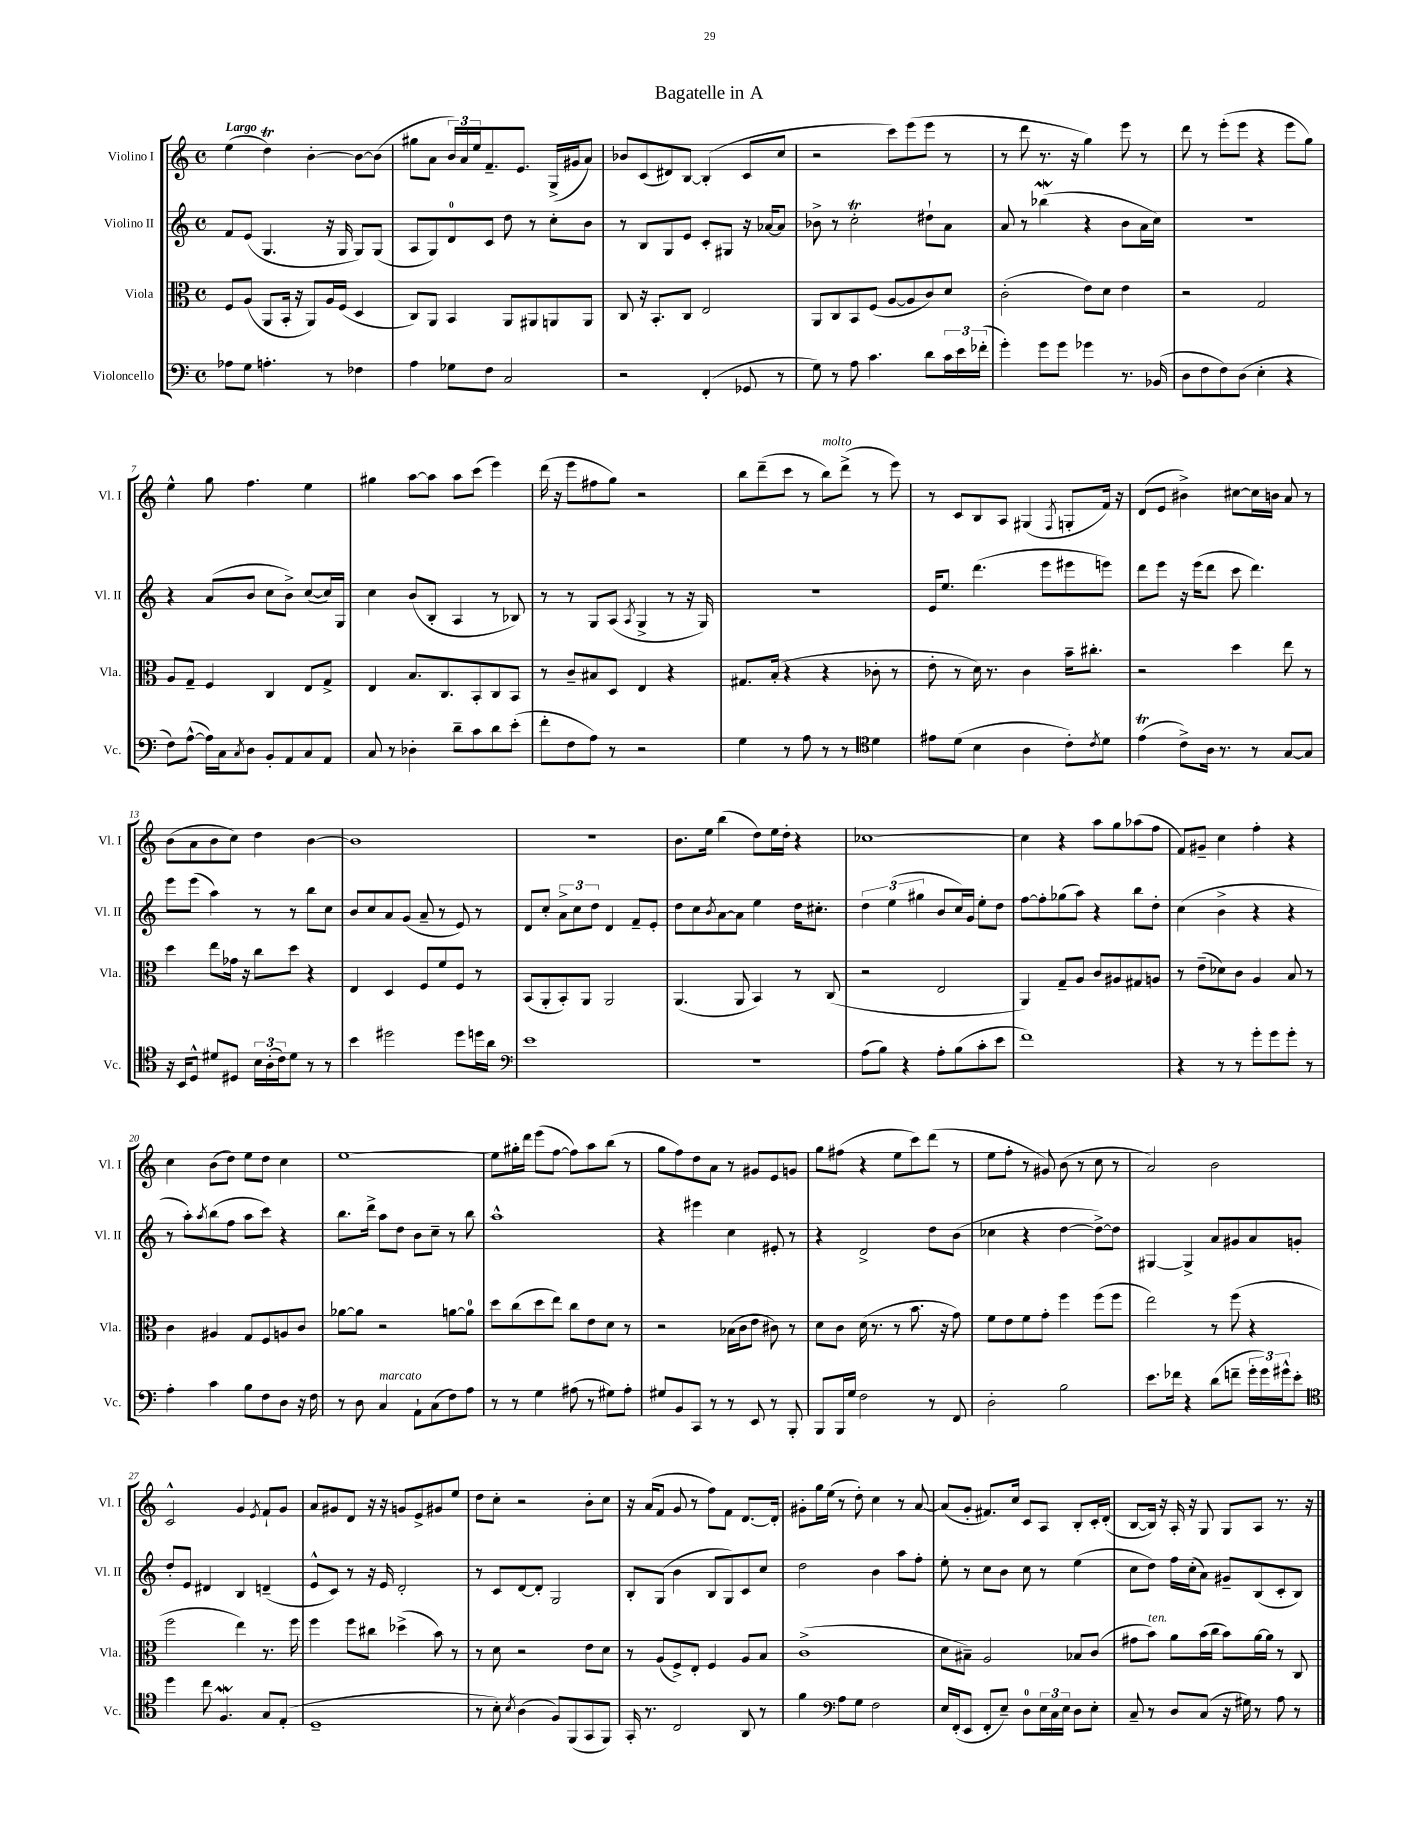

**kern	**kern	**kern	**kern
*part4	*part3	*part2	*part1
*staff4	*staff3	*staff2	*staff1
*I"Violoncello	*I"Viola	*I"Violino II	*I"Violino I
*I'Vc.	*I'Vla.	*I'Vl. II	*I'Vl. I
*clefF4	*clefC3	*clefG2	*clefG2
*k[]	*k[]	*k[]	*k[]
*M4/4	*M4/4	*M4/4	*M4/4
*met(c)	*met(c)	*met(c)	*met(c)
=1	=1	=1	=1
!	!	!	!LO:TX:a:B:t=Largo
8A-X\L	8F/L	8f/L	(4ee\
8G\J	(8A/J	(8e/J	.
4.An'\	8AA/L	4.G/	4ddT\)
.	16BB'/Jk	.	.
.	16r	.	.
.	8AA/L)	.	[4b'\
8r	16A/L	16r	.
.	(16F/JJ	16G/	.
4F-X\	4D/	8G/L)	8b\L_
.	.	(8G/J	(8b\J]
=2	=2	=2	=2
4A\	8C/L)	8A/L	8gg#X\L
.	8AA/J	8G/)	8a\J
8G-X\L	4BB/	8d/	24b/LL)
.	.	.	24a/
.	.	.	24ee/J
8F\J	.	8c/J	8.f~/
2C/	8AA/L	8dd\	.
.	.	.	8.e/J
.	8AA#X/	8r	.
.	8AAn/	8cc'\L	(16G^/LL
.	.	.	16g#X/J
.	8AA/J	8b\J	8a/J)
=3	=3	=3	=3
2r	8C/	8r	8b-X/L
.	16r	8B/L	(8c/
.	8.BB'/L	.	.
.	.	8G/	8d#X/)
.	8C/J	8e/J	[8B/J
(4FF'/	2E/	8c'/L	(4B'/]
.	.	8G#X/J	.
8GG-X/	.	16r	8c/L
.	.	[16a-X/KL	.
8r	.	8a-/J]	8cc/J
=4	=4	=4	=4
8G\)	8AA/L	8b-X^\	2r
8r	8C/	8r	.
8A\	8BB/	2ccT'\	.
4.c\	(8F/J	.	.
.	[8A/L	.	8ccc\L)
.	8A/]	.	(8eee\
8d\L	8c/)	8dd#X`\L	8eee\J
24c\L	8d/J	8a\J	8r
24e\	.	.	.
(24f-X'\JJ	.	.	.
=5	=5	=5	=5
4g'\)	(2c'\	8a/	8r
.	.	8r	8ddd\
8g\L	.	(4bb-Xw\	8.r
8g\J	.	.	.
.	.	.	16r
4g-X\	8e\L)	4r	4gg\)
.	8d\J	.	.
8.r	4e\	8b\L	8eee\
.	.	16a\L	8r
(16BB-X/	.	16cc\JJ)	.
=6	=6	=6	=6
8D\L	2r	1r	8ddd\
8F\	.	.	8r
8F\)	.	.	(8eee'\L
(8D\J	.	.	8eee\J
4E'\	2G/	.	4r
4r	.	.	8eee\L
.	.	.	8gg\J)
!!LO:LB:g=z
=7	=7	=7	=7
8F\L)	8A/L	4r	4ee^^\
([8A^^\J	8G~/J	.	.
16A\LL])	4F/	(8a/L	8gg\
16C\J	.	.	.
8qC/	.	.	.
8D\J	.	8b/J	4.ff\
8BB'/L	4C/	8cc\L	.
8AA/	.	8b^\J)	.
8C/	8E/L	([8cc/L	4ee\
8AA/J	8G^/J	16cc/L])	.
.	.	16G/JJ	.
=8	=8	=8	=8
8C/	4E/	4cc\	4gg#X\
8r	.	.	.
4D-X'\	8.B/L	(8b/L	[8aa\L
.	.	8B'/J	8aa\J]
.	8.C/	.	.
8d~\L	.	4A/	8aa\L
8c\	8BB'/	.	(8ccc\J
8d\	8C/	8r	4eee\)
(8e'\J	8BB/J	8B-X/)	.
=9	=9	=9	=9
8f'\L	8r	8r	(16ddd\
.	.	.	16r
8F\	8c~/L	8r	8eee\L
8A\J)	8B#X/	8G/L	8ff#X\
8r	8D/J	(8A/J	8gg\J)
.	.	8qA/	.
2r	4E/	4G^/	2r
.	4r	8r	.
.	.	16r	.
.	.	16G/)	.
=10	=10	=10	=10
4G\	8.G#X/L	1r	8bb\L
.	.	.	(8ddd~\
.	(16B'/Jk	.	.
8r	4r	.	8ccc\J
8A\	.	.	8r
!	!	!	!LO:TX:a:i:t=molto
8r	4r	.	8bb\L)
8r	.	.	(8ddd^\J
*clefC4	*	*	*
4d\	8c-X'\	.	8r
.	8r	.	8eee\)
=11	=11	=11	=11
8e#X\L	8e'\	16e/KL	8r
.	.	8.ee/J	.
(8d\J	8r	.	8c/L
4B\	16d\)	(4.ddd\	8B/
.	8.r	.	.
.	.	.	8A/J
4A\	4c\	.	(4G#X/
.	.	8eee\L	.
.	.	.	8qF/
8c'\L)	16b~\KL	8eee#X\	8Gn'/L
.	8.cc#X'\J	.	.
8qc/	.	.	.
8d\J	.	8eeen\J)	16f/Jk)
.	.	.	16r
=12	=12	=12	=12
(4et\	2r	8ddd\L	(8d/L
.	.	8eee\J	8e/J
8c^\L)	.	16r	4b#X^\)
.	.	(16eee\KL	.
16A\Jk	.	8ddd\J	.
8.r	.	.	.
.	4dd\	8ccc\	[8cc#X\L
8r	.	4.ddd\)	16cc#\L]
.	.	.	16bn\JJ
[8G/L	8ee\	.	8a/
8G/J]	8r	.	8r
!!LO:LB:g=z
=13	=13	=13	=13
16r	4dd\	8eee\L	(8b\L
16BB/KL	.	.	.
8D^^/J	.	(8eee\J	8a\
8d#X/L	8ee\L	4aa\)	8b\
8D#X/J	16g-X\Jk	.	8cc\J)
.	16r	.	.
24B\LL	8cc\L	8r	4dd\
(24A'\	.	.	.
24c\J)	.	.	.
8d#\J	8dd\J	8r	.
8r	4r	8bb\L	[4b\
8r	.	8cc\J	.
=14	=14	=14	=14
4b\	4E/	8b/L	1b]
.	.	8cc/	.
2dd#X\	4D/	8a/	.
.	.	(8g/J	.
.	8F/L	8a~/	.
.	8f/	8r	.
8dd#\L	8F/J	8e/)	.
16ddn\L	8r	8r	.
16a\JJ	.	.	.
=15	=15	=15	=15
*clefF4	*	*	*
1e	(8BB/L	8d/L	1r
.	8AA'/	8cc'/J	.
.	8BB'/)	12a^\L	.
.	.	12cc\	.
.	8AA/J	.	.
.	.	12dd\J	.
.	2AA/	4d/	.
.	.	8f~/L	.
.	.	8e'/J	.
=16	=16	=16	=16
1r	(4.AA/	8dd\L	8.b\L
.	.	8cc\	.
.	.	.	16ee\Jk
.	.	8qb/	.
.	.	[8a\	(4bb\
.	8AA/	8a\J]	.
.	4BB/)	4ee\	8dd\L)
.	.	.	16ee\L
.	.	.	16dd'\JJ
.	8r	16dd\KL	4r
.	.	8.cc#X'\J	.
.	(8C/	.	.
=17	=17	=17	=17
(8A\L	2r	6dd\	[1cc-X
8B\J)	.	.	.
.	.	(6ee\	.
4r	.	.	.
.	.	6gg#X\	.
8A'\L	2E/	8b/L	.
(8B\	.	16cc/L)	.
.	.	16g/JJ	.
8c'\	.	8ee'\L	.
8e\J	.	8dd\J	.
=18	=18	=18	=18
1f)	4AA/)	[8ff\L	4cc-\]
.	.	8ff'\]	.
.	8G~/L	(8gg-X\	4r
.	8A/J	8aa\J)	.
.	8c/L	4r	8aa\L
.	8A#X/	.	8gg\
.	8G#X/	8bb\L	(8aa-X\
.	8An/J	8dd'\J	8ff\J
=19	=19	=19	=19
4r	8r	(4cc\	8f/L)
.	(8e~\L	.	8g#X~/J
8r	8d-X\)	4b^\	4cc\
8r	8c\J	.	.
8g'\L	4A/	4r	4ff'\
8g\	.	.	.
8g'\J	8B/	4r	4r
8r	8r	.	.
!!LO:LB:g=z
=20	=20	=20	=20
4A'\	4c\	8r	4cc\
.	.	8aa'\L)	.
.	.	8qaa/	.
4c\	4A#X/	(8bb\	(8b\L
.	.	8ff\J	8dd\J)
8B\L	8G/L	8aa\L	8ee\L
8F\	8F/	8ccc\J)	8dd\J
8D\J	8An/	4r	4cc\
16r	8c/J	.	.
16F\	.	.	.
=21	=21	=21	=21
8r	[8a-X\L	8.bb\L	[1ee
8D\	8a-\J]	.	.
.	.	16ddd^\Jk	.
!LO:TX:a:i:t=marcato	!	!	!
4C/	2r	8aa\L	.
.	.	8dd\J	.
8AA`\L	.	8b\L	.
(8C\	.	8cc~\J	.
8F\)	[8an\L	8r	.
8A\J	8a\J]	8bb\	.
=22	=22	=22	=22
8r	8dd\L	1aa^^	8ee\L]
8r	(8cc\	.	16gg#X'\L
.	.	.	16ddd\JJ
4G\	8dd\	.	(8eee\L
.	8ee\J)	.	[8ff\J
(8A#X\	8cc\L	.	8ff\L])
8r	8e\	.	8aa\
8G#X\L)	8d\J	.	(8bb\J
8A#'\J	8r	.	8r
=23	=23	=23	=23
8G#X/L	2r	4r	8gg\L
8BB/	.	.	8ff\)
8CC/J	.	4eee#X\	8dd\
8r	.	.	8a\J
8r	(16B-X\LL	4cc\	8r
.	16c\J	.	.
8EE/	8e\J	.	8g#X/L
8r	8c#X\)	8e#X'/	8e/
8BBB'/	8r	8r	8gn/J
=24	=24	=24	=24
8BBB/L	8d\L	4r	8gg\L
16BBB/L	8c\J	.	(8ff#X\J
16G/JJ	.	.	.
2F\	(16d\	2d^/	4r
.	8.r	.	.
.	8r	.	8ee\L
.	8.b\	.	8ccc\)
8r	.	8dd\L	(8ddd\J
.	16r	.	.
8FF/	8g\)	(8b\J	8r
=25	=25	=25	=25
2D'\	8f\L	4cc-X\	8ee\L
.	8e\	.	8ff'\J
.	8f\	4r	8r
.	8g'\J	.	8g#X/)
2B\	4ff\	[4dd\	(8b\
.	.	.	8r
.	(8ff\L	8dd^\L_)	8cc\
.	8ff\J	8dd\J]	8r
=26	=26	=26	=26
8.e\L	2ee\)	[4G#X/	2a/)
16f-X\Jk	.	.	.
4r	.	4G#^/]	.
(8d\L	8r	8a/L	2b\
8fn~\J	(8ff\	8g#X/	.
24g'\LL	4r	8a/	.
24g\)	.	.	.
24g#X^^\J	.	.	.
8e'\J	.	8gn'/J	.
!!LO:LB:g=z
=27	=27	=27	=27
*clefC4	*	*	*
4dd\	2ff\	8dd'/L	2c^^/
.	.	8e/J	.
8cc\	.	4d#X/	.
4.Fw/	.	.	.
.	4ee\)	4B/	4g/
.	.	.	8qe/
8G/L	8.r	(4dn~/	8f`/L
(8E'/J	.	.	8g/J
.	16ff\	.	.
=28	=28	=28	=28
1D~	4ff\	8e^^/L	8a/L
.	.	8c/J)	8g#X/
.	8ff\L	8r	8d/J
.	8cc#X\J	16r	16r
.	.	16e/	16r
.	(4dd-X^\	2d'/	8gn/L
.	.	.	8e^/
.	8b\)	.	8g#X/
.	8r	.	8ee/J
=29	=29	=29	=29
8r	8r	8r	8dd\L
8B'\)	8d\	8c/L	8cc'\J
8qB/	.	.	.
(4A\	2r	[8d/	2r
.	.	8d'/J]	.
8F/L)	.	2G/	.
(8FF/	.	.	.
8GG/	8e\L	.	8b'\L
8FF/J)	8d\J	.	8cc\J
=30	=30	=30	=30
16GG'/	8r	8B'/L	16r
8.r	.	.	(16a/KL
.	(8A/L	(8G/J	8f/J
2C/	8F^/)	4b\	8g/
.	8E'/J	.	8r
.	4F/	8B/L	8ff\L)
.	.	8G/)	8f\J
8AA/	8A/L	8c/	[8.d/L
8r	8B/J	8cc/J	.
.	.	.	16d'/Jk]
=31	=31	=31	=31
4f\	(1c^	2dd\	8g#X'\L
.	.	.	16gg\L
.	.	.	(16ee\JJ
*clefF4	*	*	*
8A\L	.	.	8r
8G\J	.	.	8dd'\)
2F\	.	4b\	4cc\
.	.	8aa\L	8r
.	.	8ff'\J	[8a/
=32	=32	=32	=32
16E/LL	8d\L	8ee'\	(8a/L]
(16FF'/J	.	.	.
8EE/J	8B#X~\J)	8r	8g'/J
8FF'/L	2A/	8cc\L	8.f#X/L)
8E~/J)	.	8b\J	.
.	.	.	16cc/Jk
8D\L	.	8cc\	8c/L
24E\L	.	8r	8A/J
24C\	.	.	.
24E\JJ	.	.	.
8D\L	8B-X/L	(4ee\	8B'/L
8E'\J	(8c/J	.	16c'/L
.	.	.	(16d'/JJ
=33	=33	=33	=33
8C~/	8g#X\L	8cc\L	[8B/L
!	!LO:TX:a:i:t=ten.	!	!
8r	8b\J)	8dd\J)	16B/Jk])
.	.	.	16r
8D/L	8a\L	16ff\LL	16A'/
.	.	(16cc'\J	16r
(8C/J	(16b\L	8a\J)	8G/
.	16cc\JJ	.	.
16r	8b\L)	8g#X~/L	8G/L
16G#X\)	.	.	.
8r	[16a\L	(8B/	8A/J
.	16a\JJ]	.	.
8A\	8r	8c'/	8.r
8r	8C/	8B/J)	.
.	.	.	16r
==	==	==	==
*-	*-	*-	*-
